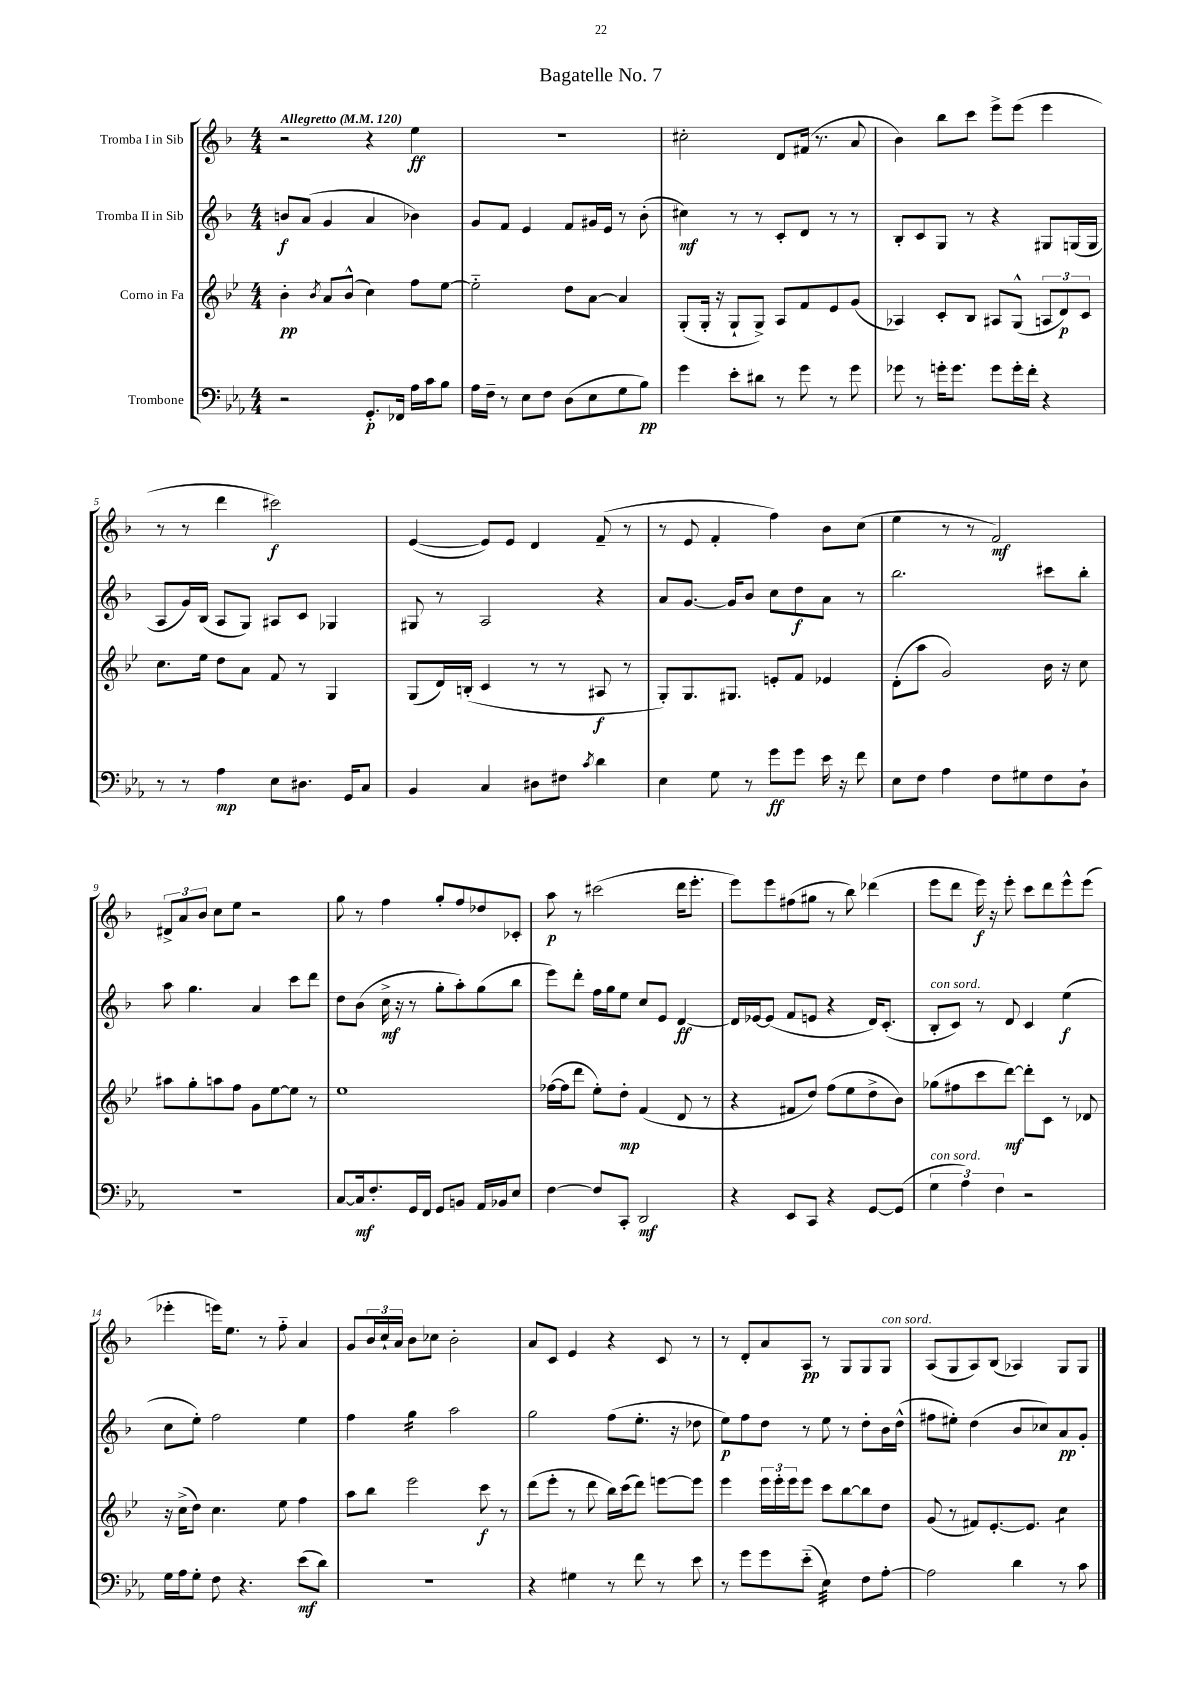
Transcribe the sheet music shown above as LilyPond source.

\header { title = "Bagatelle No. 7" }
<<
\new StaffGroup <<
\new Staff = "s0" \with { instrumentName = "Tromba I in Sib" } {
    \clef treble \key f \major \numericTimeSignature \time 4/4 \tempo "Allegretto" 4 = 120
    r2 r4 e''4\ff |
    r1 |
    cis''2-. d'8 fis'16( r8. a'8 |
    bes'4) bes''8 c'''8 e'''8-> e'''8( e'''4 |
    r8 r8 d'''4 cis'''2\f) |
    e'4~( e'8) e'8 d'4 f'8--( r8 |
    r8 e'8 f'4-. f''4) bes'8 c''8( |
    e''4 r8 r8 f'2\mf) |
    \tuplet 3/2 { dis'8-> a'8 bes'8 } c''8 e''8 r2 |
    g''8 r8 f''4 g''8-. f''8 des''8 ces'8-. |
    a''8\p r8 cis'''2( d'''16 e'''8.-. |
    e'''8) e'''8 fis''8( gis''8 r8 bes''8) des'''4( |
    e'''8 d'''8 e'''16\f) r16 e'''8-. c'''8 d'''8 e'''8-^ e'''8( |
    ees'''4-. e'''16) e''8. r8 f''8-_ a'4 |
    g'8 \tuplet 3/2 { bes'16 c''16-! a'16 } bes'8 ces''8 bes'2-. |
    a'8 c'8 e'4 r4 c'8 r8 |
    r8 d'8-. a'8 a8\pp r8 g8 g8 g8^\markup { \italic "con sord." } |
    a8( g8 a8) bes8( aes4) g8 g8 \bar "|." |
}
\new Staff = "s1" \with { instrumentName = "Tromba II in Sib" } {
    \clef treble \key f \major \numericTimeSignature \time 4/4
    b'8\f a'8( g'4 a'4 bes'4) |
    g'8 f'8 e'4 f'8 gis'16 e'16 r8 bes'8-.( |
    cis''4\mf) r8 r8 c'8-. d'8 r8 r8 |
    bes8-. c'8 g8 r8 r4 gis8 g16( g16 |
    a8 g'16) bes16( a8 g8) ais8 c'8 ges4 |
    gis8 r8 a2 r4 |
    a'8 g'8.~ g'16 bes'8 c''8 d''8\f a'8 r8 |
    bes''2. cis'''8 bes''8-. |
    a''8 g''4. a'4 c'''8 d'''8 |
    d''8 bes'8( c''16->\mf r16 r8 g''8-. a''8-.) g''8( bes''8 |
    e'''8) d'''8-. f''16 g''16 e''8 c''8 e'8 d'4~\ff |
    d'16 ees'16~ ees'8( f'8 e'8 r4 d'16) c'8.-.( |
    bes8-.^\markup { \italic "con sord." } c'8) r8 d'8 c'4 e''4\f( |
    c''8 e''8-.) f''2 e''4 |
    f''4 g''4:16 a''2 |
    g''2 f''8( e''8.-. r16 des''8 |
    e''8\p) f''8 d''8 r8 e''8 r8 d''8-. bes'16 d''16-^( |
    fis''8 eis''8-.) d''4( bes'8 ces''8) a'8\pp g'8-. \bar "|." |
}
\new Staff = "s2" \with { instrumentName = "Corno in Fa" } {
    \clef treble \key bes \major \numericTimeSignature \time 4/4
    bes'4-.\pp \acciaccatura { bes'8 } a'8 bes'8-^( c''4) f''8 ees''8~ |
    ees''2-_ d''8 a'8~ a'4 |
    g8-.( g16-. r16 g8-! g8->) a8 f'8 ees'8 g'8( |
    aes4) c'8-. bes8 ais8 g8-^( \tuplet 3/2 { a8 d'8\p) c'8 } |
    c''8. ees''16 d''8 a'8 f'8 r8 g4 |
    g8( d'16) b16-.( c'4 r8 r8 ais8\f r8 |
    g8-.) g8. gis8. e'8-. f'8 ees'4 |
    d'8-.( a''8 g'2) bes'16 r16 c''8 |
    ais''8 g''8-. a''8 f''8 g'8 ees''8~ ees''8 r8 |
    ees''1 |
    fes''16~( fes''16 d'''8 ees''8-.) d''8-.\mp f'4( d'8 r8 |
    r4 fis'8 d''8) f''8( ees''8 d''8-> bes'8) |
    ges''8( fis''8 c'''8 d'''8~\mf) d'''8-. c'8 r8 des'8 |
    r16 c''16->( d''8) c''4. ees''8 f''4 |
    a''8 bes''8 ees'''2 c'''8\f r8 |
    d'''8( ees'''8-. r8 d'''8 bes''16) c'''16( d'''8) e'''8~ e'''8 |
    ees'''4 \tuplet 3/2 { ees'''16 ees'''16-. ees'''16 } ees'''8 c'''8 bes''8~ bes''8 d''8 |
    g'8( r8 fis'8) ees'8.~-. ees'8. c''4:8 \bar "|." |
}
\new Staff = "s3" \with { instrumentName = "Trombone" } {
    \clef bass \key ees \major \numericTimeSignature \time 4/4
    r2 g,8.-.\p fes,16 aes16 c'16 bes8 |
    aes16 f16-- r8 ees8 f8 d8( ees8 g8 bes8\pp) |
    g'4 ees'8-. dis'8 r8 g'8 r8 g'8 |
    ges'8 r8 g'16-. g'8. g'8 g'16-. f'16-. r4 |
    r8 r8 aes4\mp ees8 dis8. g,16 c8 |
    bes,4 c4 dis8 fis8 \acciaccatura { c'8 } d'4 |
    ees4 g8 r8 g'8\ff g'8 ees'16 r16 f'8 |
    ees8 f8 aes4 f8 gis8 f8 d8-! |
    R1 |
    c8~ c16\mf f8.-. g,16 f,16 g,8 b,8 aes,16 bes,16 ees8 |
    f4~ f8 c,8-. d,2\mf |
    r4 ees,8 c,8 r4 g,8~ g,8( |
    \tuplet 3/2 { g4^\markup { \italic "con sord." } aes4) f4 } r2 |
    g16 aes16 g8-. f8 r4. ees'8\mf( d'8) |
    R1 |
    r4 gis4 r8 f'8 r8 ees'8 |
    r8 g'8 g'8 ees'8-_( ees4:32) f8 aes8~-. |
    aes2 d'4 r8 c'8 \bar "|." |
}
>>
>>
